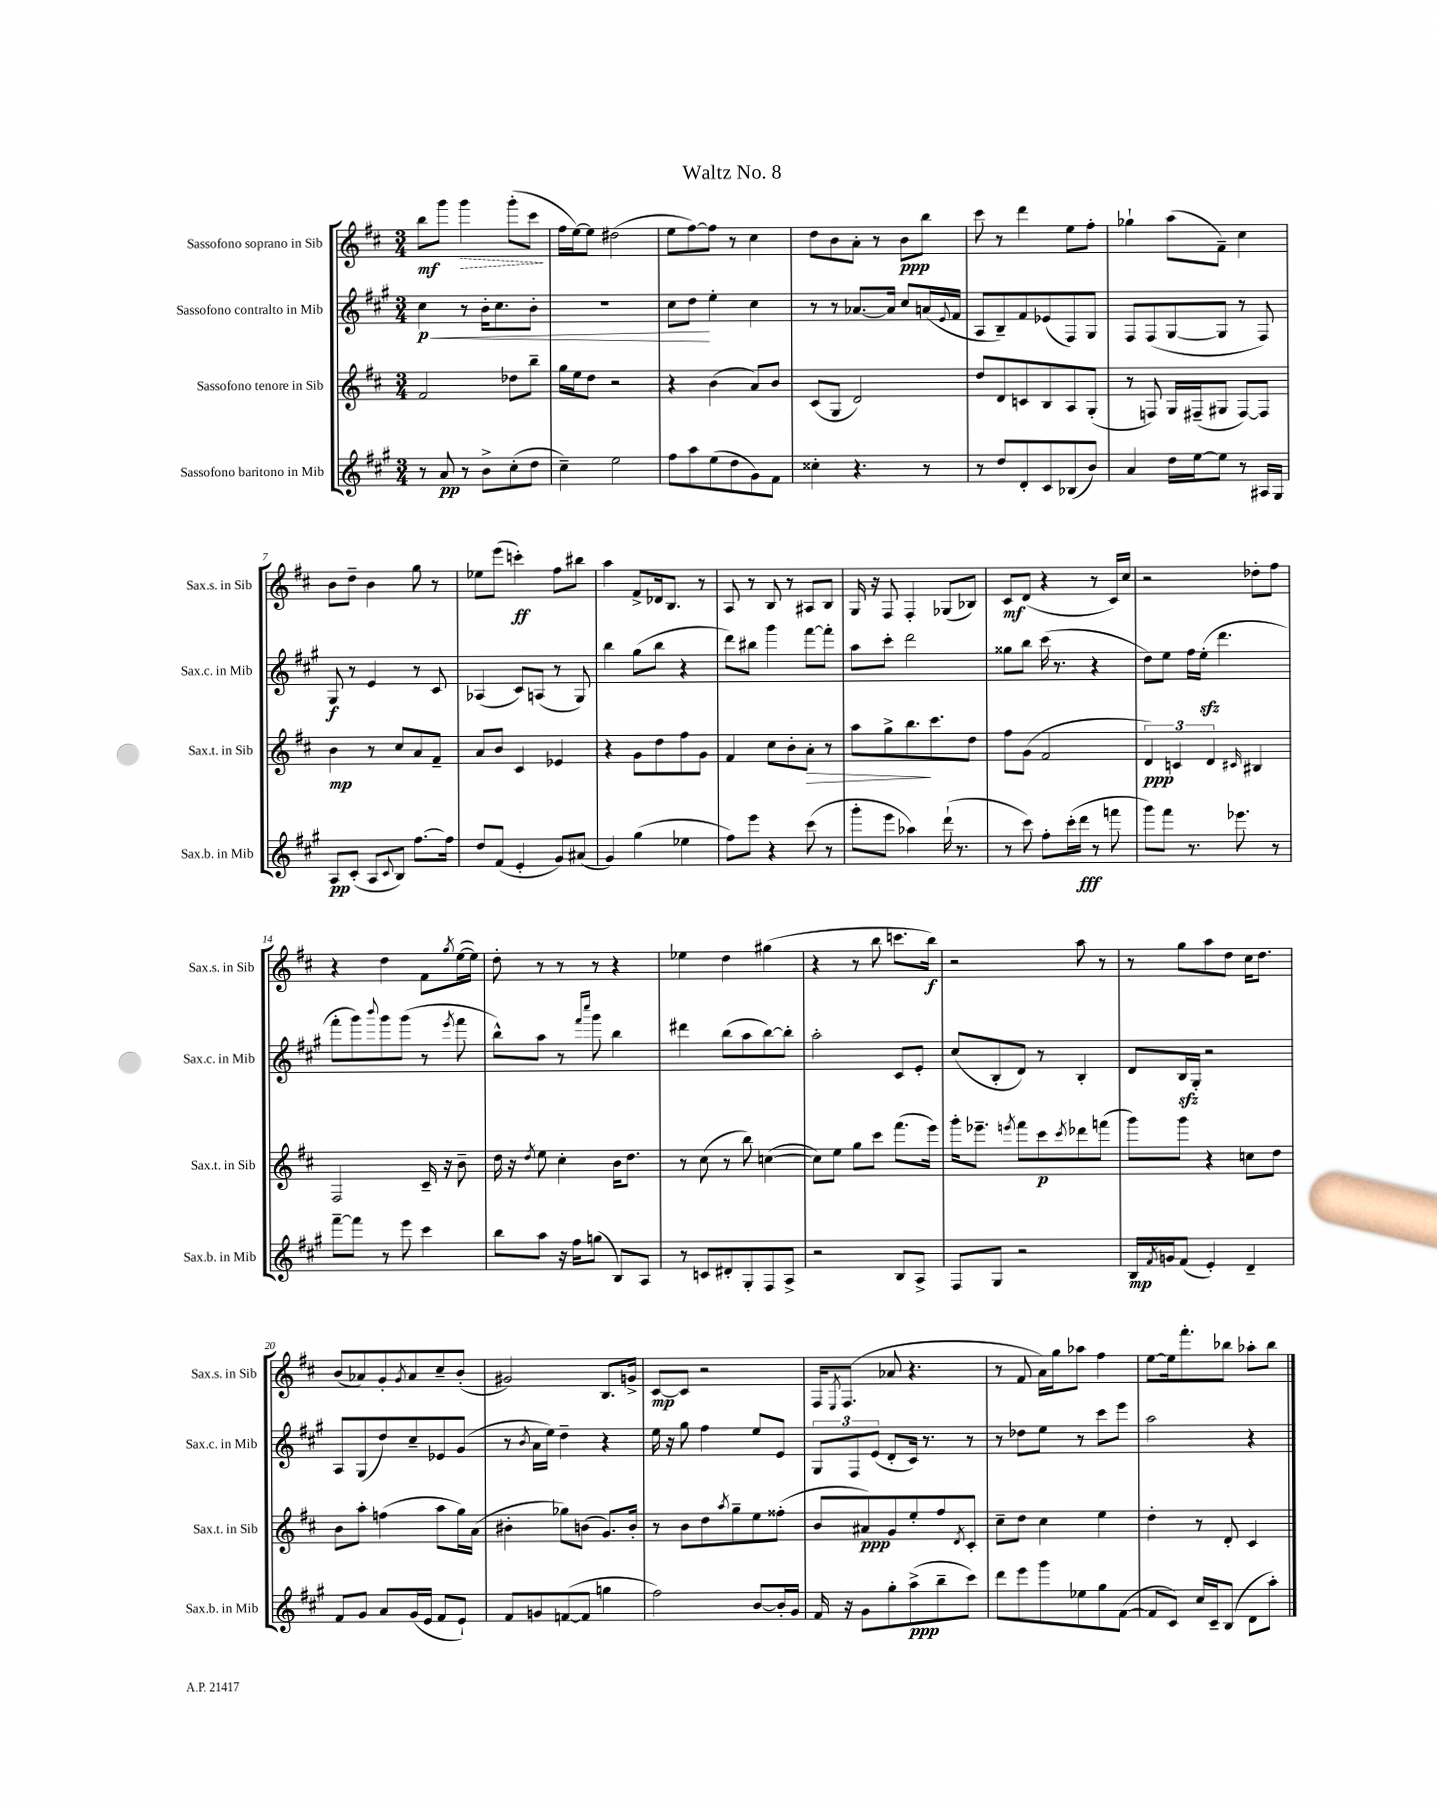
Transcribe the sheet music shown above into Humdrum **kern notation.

**kern	**kern	**kern	**kern
*staff4	*staff3	*staff2	*staff1
*clefG2	*clefG2	*clefG2	*clefG2
*k[f#c#g#]	*k[f#c#]	*k[f#c#g#]	*k[f#c#]
*M3/4	*M3/4	*M3/4	*M3/4
8r	2f#	4cc#	8bb
8a	.	.	8ggg
8r	.	8r	4ggg
8b^	.	16b'	.
.	.	8.cc#	.
(8cc#'	8dd-	.	(8ggg'
8dd	8bb~	8b'	8ccc#
=	=	=	=
4cc#~)	16gg	2.r	16ff#
.	16ee	.	[16ee)
.	8dd	.	8ee]
2ee	2r	.	(2dd#
=	=	=	=
8ff#	4r	8cc#	8ee
8aa	.	8dd	[8ff#)
(8ee	(4b	4ee'	8ff#]
8dd	.	.	8r
8g#)	8a)	4cc#	4cc#
8f#	8b	.	.
=	=	=	=
4cc##'	(8c#	8r	8dd
.	8G	8r	8b
4.r	2d)	[8.a-	8a'
.	.	.	8r
.	.	16a-]	.
.	.	8cc#	8b
8r	.	(16a	8bb
.	.	8qqe	.
.	.	16f#	.
=	=	=	=
8r	8dd	8A	8ccc#
8dd	8d	8B~)	8r
8d'	8c	8f#	4ddd
8c#	8B	(8e-	.
(8B-	8A	8F#)	8ee
8b)	(8G'	8G#	8ff#'
=	=	=	=
4a	8r	8F#	4gg-`
.	8F)	(8F#	.
16dd	16G	[8G#	(8aa
[16ee	(16F#~	.	.
8ee]	8G#	8G#]	8f#~)
8r	[8F#)	8r	4cc#
16A#	8F#]	8F#)	.
16G#	.	.	.
=	=	=	=
8A	4b	8G#	8b
(8c#'	.	8r	8dd~
8A	8r	4e	4b
8qqc#	.	.	.
8B)	8cc#	.	.
[8.ff#	8a	8r	8gg
.	8f#~	8c#	8r
16ff#]	.	.	.
=	=	=	=
8dd	8a	(4A-	8ee-
(8f#	8b	.	(8eee
4e'	4c#	8c#)	4ccc')
.	.	(8A	.
8g#)	4e-	8r	8ff#
(8a#	.	8G#)	8bb#
=	=	=	=
4g#)	4r	4bb	4aa
(4gg#	8g	(8gg#	8f#^
.	8dd	8bb	16d-
.	.	.	8.B
4ee-	8ff#	4r	.
.	8g	.	8r
=	=	=	=
8ff#)	4f#	8ddd)	8A
8eee	.	8bb#	8r
4r	8cc#	4ggg#	8B
.	8b'	.	8r
(8ccc#	8a'	[8fff#	8A#
8r	8r	8fff#']	8B
=	=	=	=
8ggg#'	8aa	8aa	16G
.	.	.	16r
8eee	8gg^	8ccc#'	8F#
4aa-)	8.bb	2ddd	4F#'
.	8.ccc#	.	.
(16ddd`	.	.	(8G-
8.r	.	.	.
.	8dd	.	8B-)
=	=	=	=
8r	8ff#	8gg##	8c#
8ccc#)	(8g	8bb	(8d
8ff#'	2f#	(16ccc#	4r
.	.	8.r	.
(16ccc#'	.	.	.
16ddd	.	.	.
8r	.	4r	8r
8fff	.	.	16c#)
.	.	.	16cc#
=	=	=	=
8ggg#)	6d)	8dd)	2r
8fff#	.	8ee	.
.	6c	.	.
8.r	.	16ff#	.
.	.	(16ee'	.
.	6d	.	.
.	.	4.ddd	.
8.eee-	.	.	.
.	16qqc#	.	.
.	4B#	.	8dd-'
8r	.	.	8ff#
=	=	=	=
[8fff#~	2F#	8fff#'	4r
8fff#]	.	8ggg#)	.
.	.	8qqbbb	.
8r	.	8ggg#	4dd
8eee	.	(8ggg#	.
4ccc#	16c#~	8r	8f#
.	16r	.	.
.	.	8qeee	8qgg
.	8b~	8fff#	([16ee
.	.	.	16ee])
=	=	=	=
8bb	16dd	8bb^^)	8dd'
.	16r	.	.
.	8qdd	.	.
8aa	8ee	8aa	8r
16r	4cc#'	8r	8r
16ff#	.	.	.
.	.	16qqfff#	.
.	.	16qqcccc#	.
(8gg	.	8ggg#	8r
8B)	16b	4bb	4r
.	8.dd	.	.
8A	.	.	.
=	=	=	=
8r	8r	4ddd#	4ee-
8c	(8cc#	.	.
8d#'	8r	(8bb	4dd
8G#'	8bb)	8aa	.
8F#	([4cc	[8bb)	(4gg#
8A^	.	8bb']	.
=	=	=	=
2r	8cc])	2aa'	4r
.	8ee	.	.
.	8gg	.	8r
.	8ccc#	.	8bb
8B	(8.fff#	8c#	8.ccc
8A^	.	8e'	.
.	16eee)	.	16bb)
=	=	=	=
8F#	16ggg'	(8cc#	2r
.	8.eee-~	.	.
8G#	.	8B'	.
.	8qeee	.	.
2r	8fff#	8d)	.
.	8ccc#	8r	.
.	8qccc#	.	.
.	8ddd-	4B'	8aa
.	(8fff	.	8r
=	=	=	=
16B	8ggg)	8d	8r
8qf#	.	.	.
16g	.	.	.
(8f#	8ggg	16B	8gg
.	.	16G#'	.
4e')	4r	2r	8aa
.	.	.	8dd
4d~	8cc	.	16cc#
.	.	.	8.dd
.	8dd	.	.
=	=	=	=
8f#	8b	8A	(8b
8g#	8aa'	(8G#	8a-)
8a	(4ff	8dd)	8g'
.	.	.	8qg
(16g#	.	8cc#~	8a-
16e	.	.	.
8f#	8aa	8e-	8cc#~
8e`)	16gg)	(8g#	(8b'
.	(16a	.	.
=	=	=	=
8f#	4b#'	8r	2g#)
.	.	8qb	.
8g	.	16a	.
.	.	16ee)	.
([8f	8gg-)	4dd~	.
8f]	(8b	.	.
4gg	8.g)	4r	8.B
.	16b'	.	16g^
=	=	=	=
2ff#)	8r	16ee	[8c#
.	.	16r	.
.	8b	8gg#	8c#]
.	8dd	4ff#	2r
.	8qaa	.	.
.	8gg~	.	.
[8b	8ee	8ee	.
16b']	(8ff##'	8e	.
16g#	.	.	.
=	=	=	=
16f#	8b	12G#	16F#
.	.	.	8qE
16r	.	.	(8.F#
.	.	12F#	.
8g#	8a#)	.	.
.	.	(12e	.
8gg#'	8g	8d'	8a-
(8aa^	8ee'	16c#)	4.r
.	.	8.r	.
8bb~	8ff#	.	.
.	8qd	.	.
8ccc#)	8c#'	8r	.
=	=	=	=
8ddd	8cc#~	8r	8r
8eee	8dd	8dd-	8f#
8ggg#	4cc#	8ee	16a)
.	.	.	16gg
8ee-	.	8r	8aa-
8gg#	4ee	8ccc#	4ff#
([8f#	.	8eee	.
=	=	=	=
8f#]	4dd'	2aa	[8ee
8c#)	.	.	16ee]
.	.	.	8.fff#'
16cc#	8r	.	.
16c#~	.	.	.
(8B	8d'	.	8bb-
8d	4c#	4r	8aa-'
8aa')	.	.	8bb-
==	==	==	==
*-	*-	*-	*-
